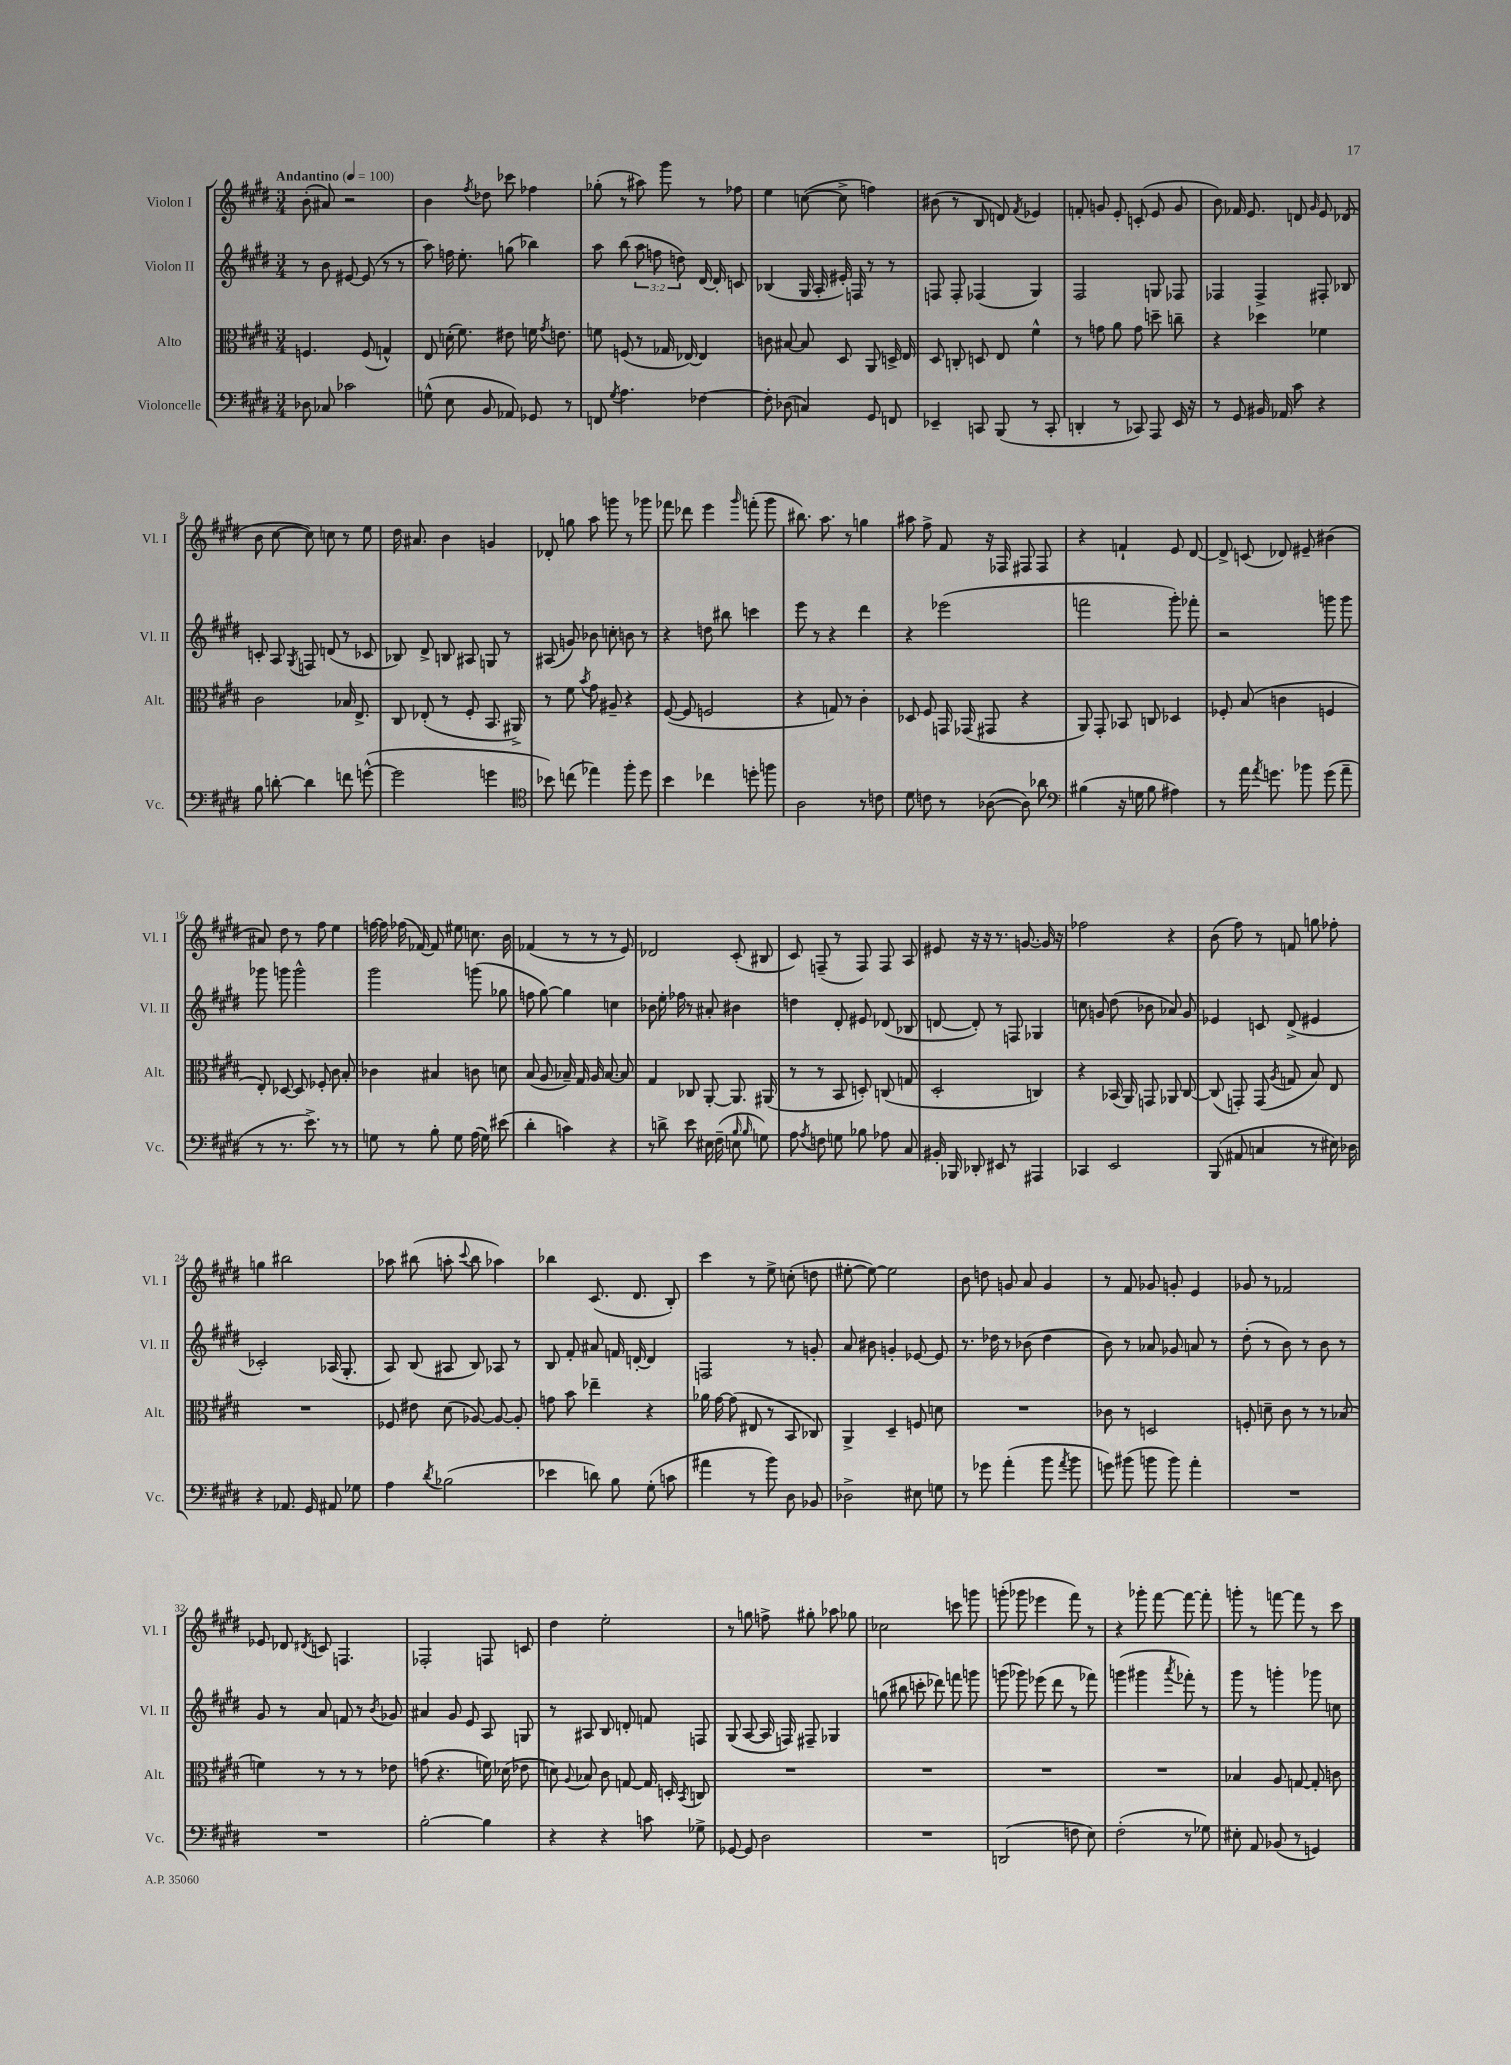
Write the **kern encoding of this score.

**kern	**kern	**kern	**kern
*part4	*part3	*part2	*part1
*staff4	*staff3	*staff2	*staff1
*I"Violoncelle	*I"Alto	*I"Violon II	*I"Violon I
*I'Vc.	*I'Alt.	*I'Vl. II	*I'Vl. I
*clefF4	*clefC3	*clefG2	*clefG2
*k[f#c#g#d#]	*k[f#c#g#d#]	*k[f#c#g#d#]	*k[f#c#g#d#]
*M3/4	*M3/4	*M3/4	*M3/4
*MM100	*MM100	*MM100	*MM100
=1	=1	=1	=1
!	!	!	!LO:TX:a:B:t=Andantino
8D-X\	4.Fn/	8r	(8b'\
8C-X/	.	8b\	8a#X/)
2c-X\	.	[8e#X/	2r
.	(8F/	(8e#/]	.
.	4Gn^^/)	8r	.
.	.	8r	.
=2	=2	=2	=2
(8Gn^^\	8E/	8aa\)	4b\
8E\	(16dn'\	16ffn\	.
.	8.f#\)	8.ee'\	.
.	.	.	8qff#/
8BB/	.	.	8dd-X\
8AA-X/)	8e#X\	(8ggn\	8ccc-X\
8GG-X/	16fn\	4bb-X\)	4ff-X\
.	8qg#/	.	.
.	8.en\	.	.
8r	.	.	.
=3	=3	=3	=3
8FFn/	8fn\	8aa\	(8gg-X'\
8qG#/	.	.	.
4.A\	(8Fn/	(8bb\	8r
.	8r	12aa\	8aa#X\)
.	.	12ffn\	.
.	16G-X/	.	8ggg#\
.	.	12ddn\)	.
.	[16E-X/)	.	.
[4F-X\	4E-/]	[16d#/	8r
.	.	16d#'/]	.
.	.	8cn/	8ff-X\
=4	=4	=4	=4
8F-'\]	8cn\	(4B-X/	4ee\
(8D-X\	[8B#X/	.	.
4Cn/)	8B#/]	16G#/	([8ccn\
.	.	16A'/	.
.	8D#/	16e#X'/)	8cc^\]
.	.	16Fn/	.
8GG#/	8AA/	8r	4ffn\)
8FFn/	16Dn^/	8r	.
.	16E/	.	.
=5	=5	=5	=5
4EE-X~/	8D#/	8Fn/	(8b#X\
.	8Cn'/	8F'/	8r
8CCn/	8Dn/	(4F-X/	8B/
(8BBB/	8E/	.	8dn/)
.	.	.	8qf#/
8r	4f#^^\	4G#/)	4e-X/
8CC'/	.	.	.
=6	=6	=6	=6
4DDn'/	8r	2F#/	8fn'/
.	8gn\	.	8gn/
8r	8a\	.	8e'/
8CC-X/)	8g\	.	(8cn'/
8AAA/	8ddn~\	8Gn/	8e/
16EE/	8ccn~\	8F-X/	8g/
16r	.	.	.
=7	=7	=7	=7
8r	4r	4F-X/	8b\)
8GG#/	.	.	16f-X/
.	.	.	8.e/
16BB#X/	4dd-X\	4F-^/	.
16AA-X/	.	.	.
8c#\	.	.	8dn/
.	.	.	16qqg#/
4r	4f-X\	8F#X'/	8e/
.	.	8B-X/	(8d-X/
!!LO:LB:g=z
=8	=8	=8	=8
8B\	2c#\	8cn'/	8b\
[8dn'\	.	8A/	[8cc#\
.	.	8qG#/	.
4d\]	.	8Fn/	8cc#\])
.	.	(8dn/	8ccn\
8fn\	16B-X/	8r	8r
.	8.E^/	.	.
([8gn^^\	.	8c-X/	8ee\
=9	=9	=9	=9
2g\]	8C#/	8B-X/)	16dd#\
.	.	.	8.a#X/
.	(8E-X'/	8d#^/	.
.	8r	8Bn/	4b\
.	8F#'/	8A#X/	.
4gn\	8.BB/	8Gn/	4gn/
.	.	8r	.
.	16AA#X^/)	.	.
=10	=10	=10	=10
*clefC4	*	*	*
8b-X\)	8r	(8A#X/	8d-X'/
(8ccn\	8f#\	8gn/)	8ggn\
.	8qb/	.	.
4ee-X\)	8g#\	8b-X\	8aa\
.	8A#X~/	8ccn'\	8gggn\
8ff#'\	4r	8bn\	8r
8dd#\	.	8r	8ggg-X\
=11	=11	=11	=11
4b\	([8F#/	4r	8fff-X\
.	8F#/]	.	8ddd-X\
4cc-X\	2Fn/	8ddn\	4eee\
.	.	8bb#X\	.
.	.	.	16qqggg#/
8ddn'\	.	4cccn\	(8fffn'\
8ffn\	.	.	8ggg#\
=12	=12	=12	=12
2A\	4r	8eee\	8.bb#X\)
.	.	8r	.
.	.	.	8.aa\
.	8Gn/)	4r	.
.	8r	.	8r
8r	4c#'\	4ddd#\	4ggn\
8cn\	.	.	.
=13	=13	=13	=13
8d#\	8D-X/	4r	8aa#X\
8cn\	8F#/	.	8ff#^\
8r	16GGn/	(2eee-X\	8f#/
.	(16GG-X/	.	.
([8A-X\	8GG#X/	.	16r
.	.	.	16F-X/
8A-\])	4r	.	8F#X/
8a-X\	.	.	8F#/
=14	=14	=14	=14
*clefF4	*	*	*
(4B#X\	8AA/)	2fffn\	4r
.	8GG#'/	.	.
16r	8BB-X/	.	4fn`/
16Gn\	.	.	.
8B#\	8Cn/	.	.
4A#X\)	4D-X/	8ggg#'\)	8e/
.	.	8fff-X'\	[8d#/
=15	=15	=15	=15
8r	8F-X'/	2r	8d#^/]
16a\	(8B/	.	(8cn/
8qa/	.	.	.
8.gn\	.	.	.
.	4cn\	.	8d-X/)
8b-X\	.	.	8e#X~/
(8g\	4Fn/	8gggn\	(4b#X\
8a~\	.	8ggg\	.
!!LO:LB:g=z
=16	=16	=16	=16
8r	8E'/)	8ggg-X\	8a#X/)
8.r	[8D-X/	8gggn\	8dd#\
.	8D-/]	2ggg^^\	8r
8.e^\)	.	.	.
.	8F-X'/	.	8ff#\
8r	8c#\	.	4ee\
8r	8B'/	.	.
=17	=17	=17	=17
8Gn\	4c-X\	2ggg#\	[16ffn\
.	.	.	16ff\]
8r	.	.	(16ff-X\
.	.	.	[16f-X/)
8B'\	4B#X/	.	8f-/]
8G\	.	.	8ee#X\
(16A\	8cn\	(8gggn\	8.ccn\
16G\)	.	.	.
(8e#X\	8dn\	8gg-X\	.
.	.	.	16b\
=18	=18	=18	=18
4d#'\	(8B/	8ffn\	(4f-X/
.	8A/	[8gg#\)	.
4cn\)	16B-X~/)	4gg#\]	8r
.	16G#/	.	.
.	16A/	.	8r
.	[8.B-/	.	.
4r	.	4ccn\	8r
.	8B-/]	.	8e/)
=19	=19	=19	=19
8r	4G#/	8b-X\	2d-X/
8dn^\	.	16ee'\	.
.	.	16ff-X\	.
8e\	8C-X/	8r	.
16E#X\	[8AA'/	8a#X'/	.
(16F#~\	.	.	.
8En\	8.AA/]	4b#X\	(8c#'/
16qqB/	.	.	.
16qqB/	.	.	.
8Gn\)	.	.	8B#X/
.	(16AA#X/	.	.
=20	=20	=20	=20
8A\	8r	4ddn\	8c#/)
8qA/	.	.	.
8Fn\	8r	.	(8Fn~/
8Gn\	8BB/	8d#'/	8r
8B-X\	8Dn'/)	8e#X/	8F/)
8A-X\	(8Cn/	(8d-X/	8F/
8C#/	8Gn/	8B-X/	8A/
=21	=21	=21	=21
16BB#X'/	2D#'/	[8dn/	8e#X/
16BBB-X/	.	.	.
8DD-X'/	.	8d'/])	16r
.	.	.	16r
8EE#X/	.	8r	8.r
8r	.	8Fn/	.
.	.	.	[8.gn/
4AAA#X/	4Cn/)	4G-X/	.
.	.	.	16g/]
.	.	.	16r
=22	=22	=22	=22
4CC-X/	4r	8ccn\	2ff-X\
.	.	8gn/	.
2EE/	(16BB-X/	(8dd#\	.
.	16AA/)	.	.
.	8GGn/	8b-X\	.
.	8AA-X/	8a-X/)	4r
.	[8C#/	8g/	.
=23	=23	=23	=23
(8BBB/	(8C#/]	4e-X/	(8b\
8AA#X/	8GGn'/)	.	8ff#\)
4Cn/	(8GG/	8cn/	8r
.	8qA/	.	.
.	8Gn/	(8d#^/	8fn/
8r	8B/)	4e#X/	8ggn\
16E#X\)	8E/	.	8ff-X'\
16D-X\	.	.	.
!!LO:LB:g=z
=24	=24	=24	=24
4r	2.r	2c-X'/)	4ggn\
8.AA-X/	.	.	2bb#X\
16GG#/	.	.	.
8AA#X/	.	(16A-X/	.
.	.	8.G#'/	.
8G-X\	.	.	.
=25	=25	=25	=25
4A\	8F-X/	8A/)	8aa-X\
.	8e#X\	(8B/	(8bb#X\
8qd#/	.	.	.
(2B-X\	(8d#\	8A#X/	8aan'\
.	.	.	8qqccc#/
.	[8A-X/)	8B/)	8bb#\
.	8A-/_	8A-X/	4aa-X\)
.	8A-'/]	8r	.
=26	=26	=26	=26
4e-X\	8gn\	8B/	4bb-X\
.	8b\	8f#'/	.
8dn\)	4ee-X~\	8a#X/	(8.c#/
8B\	.	16fn/	.
.	.	[16dn'/	8.d#/
(8G#'\	4r	4d/]	.
8cn\	.	.	8B'/)
=27	=27	=27	=27
4a#X\	16a-X\	2Fn/	4ccc#\
.	[16g#\	.	.
.	(8g#\]	.	.
8r	8E#X/	.	8r
8b\)	8r	.	8ee^\
8D#\	8BB/	8r	(8ccn'\
8BB-X/	8C-X/)	8gn'/	8ddn\
=28	=28	=28	=28
2D-X^\	4AA^/	8a/	[8ee#X'\
.	.	8b#X\	8ee#\_)
.	4D#~/	4gn'/	2ee#\]
8E#X\	8Fn/	[8e-X/	.
8Gn\	8dn\	8e-/]	.
=29	=29	=29	=29
8r	2.r	8.r	8b\
8g-X\	.	.	8ddn\
.	.	16dd-X\	.
(4a'\	.	8r	8gn/
.	.	(8b-X\	8a/
8b\	.	4dd-\	4g/
8qa/	.	.	.
8b\	.	.	.
=30	=30	=30	=30
8gn\)	8c-X\	8b\)	8r
(8b#X\	8r	8r	8f#/
8bn\	2Dn/	8a-X/	8g-X/
8b\)	.	8g-X/	8gn'/
4a'\	.	8an/	4e/
.	.	8r	.
=31	=31	=31	=31
2.r	8Fn'/	(8dd#'\	8g-X/
.	8dn~\	8r	8r
.	8c#\	8b\)	2f-X/
.	8r	8r	.
.	8r	8b\	.
.	(8B-X/	8r	.
!!LO:LB:g=z
=32	=32	=32	=32
2.r	4fn\)	8g#/	8e-X/
.	.	8r	8d-X/
.	.	.	8qd#X/
.	8r	8a/	8cn/
.	8r	8fn/	4.Fn/
.	8r	8r	.
.	.	8qb/	.
.	8e-X\	8g-X/	.
=33	=33	=33	=33
[2B'\	(8gn\	4a#X/	2F-X'/
.	4.r	.	.
.	.	8g#/	.
.	.	8e/	.
4B\]	16fn\)	8A/	8Fn/
.	(16d-X\	.	.
.	8e-X\	8Gn/	8cn/
=34	=34	=34	=34
4r	8dn\)	8r	4dd#\
.	8qqA/	.	.
.	8B-X/	8A#X/	.
4r	8c#\	8B/	2ee'\
.	[8Gn/	8dn'/	.
8cn\	16G/]	8fn/	.
.	16Dn'/	.	.
.	8qBB/	.	.
8G-X^\	8Cn/	8Fn/	.
=35	=35	=35	=35
[8GG-X/	2.r	(8G#/	8r
8GG-/]	.	[8A/	8ggn\
2D#\	.	16A/]	8ffn^\
.	.	16Fn/)	.
.	.	8F#X~/	8gg#X'\
.	.	4G-X/	8aa-X\
.	.	.	8gg-X\
=36	=36	=36	=36
2.r	2.r	(8ggn\	2cc-X\
.	.	8bb#X\	.
.	.	8cccn'\	.
.	.	8ddd-X\)	.
.	.	8fffn\	8cccn\
.	.	8gggn\	8gggn\
=37	=37	=37	=37
(2DDn/	2.r	(8gggn\	(8gggn'\
.	.	8ggg-X\)	8ggg-X\
.	.	(8eee-X\	4eee-X\
.	.	8ddd#\	.
8Fn\	.	8r	8fff#\)
8E\)	.	8fff-X\)	8r
=38	=38	=38	=38
(2F#'\	2.r	(4gggn\	4r
.	.	4ggg#X\	8ggg-X'\
.	.	.	[8fff#\
.	.	8qaaa/	.
8r	.	8fff-X'\)	8fff#\_
8G-X\)	.	8r	8fff#'\]
=39	=39	=39	=39
8E#X'\	4B-X/	8ggg#\	8gggn'\
8AA/	.	8r	8r
(8BB-X/	8A/	4gggn'\	[8fffn\
8r	[8Gn/	.	8fff\]
4GGn/)	8G'/]	8ggg-X\	8r
.	8cn\	8ccn\	8ccc#\
==	==	==	==
*-	*-	*-	*-
